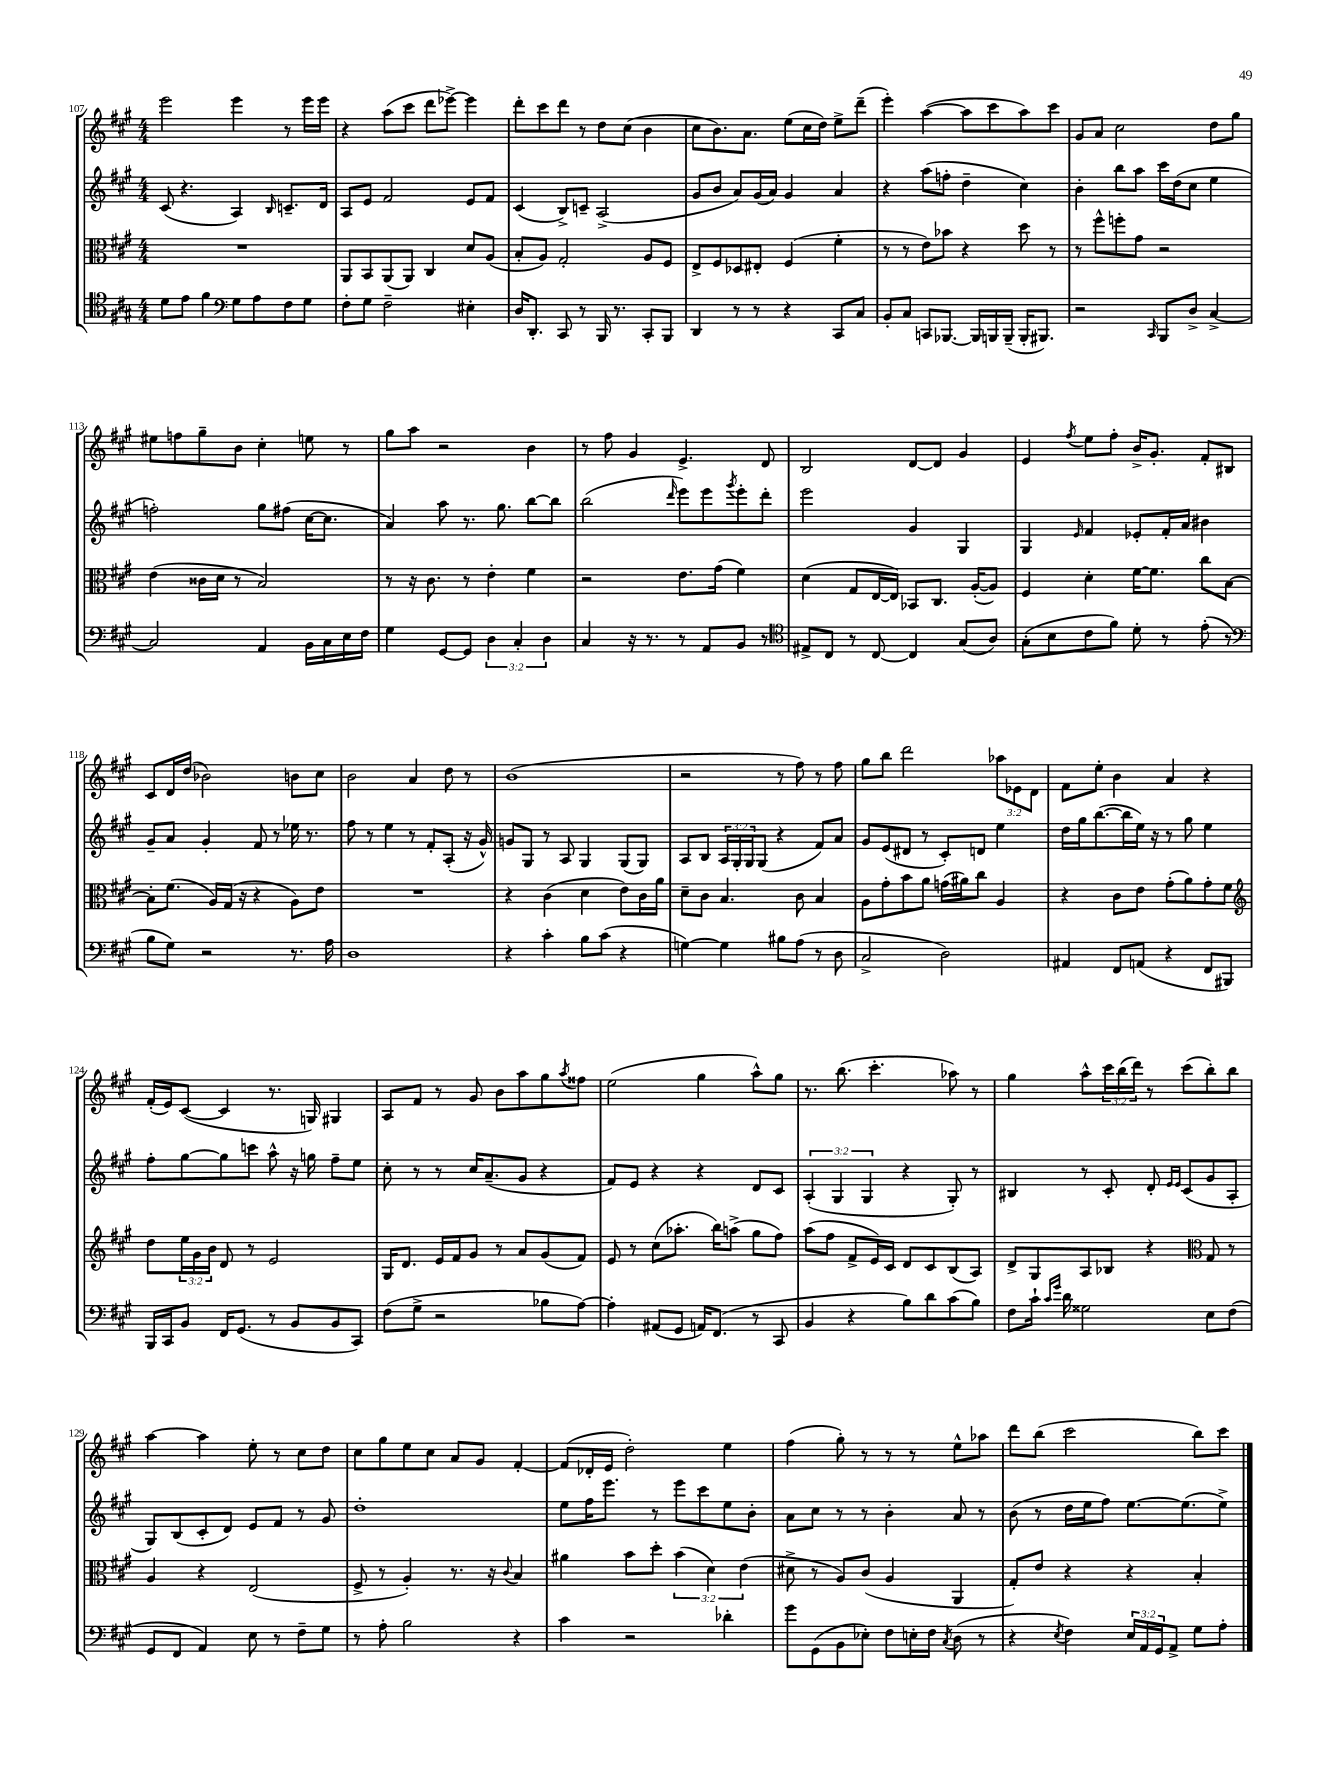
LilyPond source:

<<
\new StaffGroup <<
\new Staff = "s0" {
    \clef treble \key a \major \numericTimeSignature \time 4/4 \override Staff.TupletNumber.text = #tuplet-number::calc-fraction-text
    e'''2 e'''4 r8 e'''16 e'''16 |
    r4 a''8( cis'''8 d'''8 ees'''8~->) ees'''4 |
    d'''8-. cis'''8 d'''8 r8 d''8 cis''8( b'4 |
    cis''8 b'8.) a'8. e''8( cis''16 d''16) e''8-> d'''8--( |
    e'''4-.) a''4~( a''8 cis'''8 a''8) cis'''8 |
    gis'8 a'8 cis''2 d''8 gis''8 |
    eis''8 f''8 gis''8-- b'8 cis''4-. e''8 r8 |
    gis''8 a''8 r2 b'4 |
    r8 fis''8 gis'4 e'4.-> d'8 |
    b2 d'8~ d'8 gis'4 |
    e'4 \acciaccatura { fis''8 } e''8 fis''8-. b'16-> gis'8.-. fis'8-. bis8 |
    cis'8 d'16 d''16( bes'2) b'8 cis''8 |
    b'2 a'4 d''8 r8 |
    b'1( |
    r2 r8 fis''8) r8 fis''8 |
    gis''8 b''8 d'''2 \tuplet 3/2 { aes''8 ees'8 d'8 } |
    fis'8 e''8-. b'4 a'4 r4 |
    fis'16-.( e'16) cis'8~( cis'4 r8. g16) gis4 |
    a8 fis'8 r8 gis'8 b'8 a''8 gis''8 \acciaccatura { a''8 } fisis''8 |
    e''2( gis''4 a''8-^) gis''8 |
    r8. b''8.( cis'''4.-. aes''8) r8 |
    gis''4 a''8-^ \tuplet 3/2 { cis'''16 b''16( d'''16) } r8 cis'''8( b''8-.) b''8 |
    a''4~ a''4 e''8-. r8 cis''8 d''8 |
    cis''8 gis''8 e''8 cis''8 a'8 gis'8 fis'4~-. |
    fis'8( des'16-. e'16 d''2-.) e''4 |
    fis''4( gis''8-.) r8 r8 r8 e''8-^ aes''8 |
    d'''8 b''8( cis'''2 b''8) cis'''8 \bar "|." |
}
\new Staff = "s1" {
    \clef treble \key a \major \numericTimeSignature \time 4/4 \override Staff.TupletNumber.text = #tuplet-number::calc-fraction-text
    cis'8( r4. a4) \grace { b16 } c'8.-- d'16 |
    a8 e'8 fis'2 e'8 fis'8 |
    cis'4( b8->) c'8-- a2->( |
    gis'8 b'8 a'8) gis'16( a'16) gis'4 a'4 |
    r4 a''8( f''8-. d''4-- cis''4) |
    b'4-. b''8 a''8 cis'''16 d''16( cis''8 e''4 |
    f''2-.) gis''8 fis''8( cis''16~ cis''8. |
    a'4) a''8 r8. gis''8. b''8~ b''8 |
    b''2( \grace { d'''16 } e'''8) e'''8 \acciaccatura { gis'''8 } e'''8-. d'''8-. |
    e'''2 gis'4 gis4 |
    gis4 \grace { e'16 } fis'4 ees'8-. fis'16-. a'16 bis'4 |
    gis'8-- a'8 gis'4-. fis'8 r8 ees''16 r8. |
    fis''8 r8 e''4 r8 fis'8-. a8-.( r16 gis'16-^) |
    g'8 gis8 r8 a8 gis4 gis8( gis8) |
    a8 b8 \tuplet 3/2 { a16 gis16-. gis16 } gis8( r4 fis'8) a'8 |
    gis'8 e'8( dis'8 r8 cis'8-.) d'8 e''4 |
    d''16 gis''16 b''8.~( b''16 e''16) r16 r8 gis''8 e''4 |
    fis''8-. gis''8~ gis''8 c'''8 a''8-^ r16 g''16 fis''8-- e''8 |
    cis''8-. r8 r8 cis''16 a'8.--( gis'8 r4 |
    fis'8) e'8 r4 r4 d'8 cis'8 |
    \tuplet 3/2 { a4-.( gis4 gis4 } r4 gis8-.) r8 |
    bis4 r8 cis'8-. d'8-. \grace { e'16 e'16 } cis'8( gis'8 a8-. |
    gis8) b8( cis'8-. d'8) e'8 fis'8 r8 gis'8 |
    d''1-. |
    e''8 fis''16 e'''8. r8 e'''8 cis'''8 e''8 b'8-. |
    a'8 cis''8 r8 r8 b'4-. a'8 r8 |
    b'8( r8 d''16 e''16 fis''8) e''8.~ e''8.( e''8->) \bar "|." |
}
\new Staff = "s2" {
    \clef alto \key a \major \numericTimeSignature \time 4/4 \override Staff.TupletNumber.text = #tuplet-number::calc-fraction-text
    R1 |
    a,8 b,8 a,8( a,8) cis4 d'8 a8( |
    b8-. a8) gis2-. a8 fis8 |
    e8-> fis8 des8 eis8-. fis4( fis'4-. |
    r8 r8 e'8) bes'8 r4 d''8 r8 |
    r8 fis''8-^ f''8-. gis'8 r2 |
    e'4( cisis'16 d'16 r8 b2) |
    r8 r16 cis'8. r8 e'4-. fis'4 |
    r2 e'8. gis'16( fis'4) |
    d'4( gis8 e16~ e16) bes,8 cis8. a16~-.( a8) |
    fis4 d'4-. fis'16~ fis'8. cis''8 b8~ |
    b8-. fis'8.( a16) gis16( r16 r4 a8) e'8 |
    R1 |
    r4 cis'4( d'4 e'8) cis'16 a'16 |
    d'8-- cis'8 b4. cis'8 b4 |
    a8 gis'8-. b'8 a'8 g'16( ais'16) cis''8 a4 |
    r4 cis'8 e'8 gis'8-.( a'8) gis'8-. fis'8 |
    \clef treble d''8 \tuplet 3/2 { e''16 gis'16 b'16 } d'8 r8 e'2 |
    gis16 d'8. e'16 fis'16 gis'8 r8 a'8 gis'8( fis'8) |
    e'8 r8 cis''8( aes''8.-. b''16) a''8->( gis''8 fis''8) |
    a''8( fis''8 fis'8-> e'16) cis'16 d'8 cis'8 b8( a8) |
    d'8-> gis8 a8 bes8 r4 \clef alto gis8 r8 |
    a4 r4 e2( |
    fis8-> r8 a4-.) r8. r16 \appoggiatura { cis'8 } b4 |
    ais'4 b'8 d''8-. \tuplet 3/2 { b'4( d'4) e'4( } |
    dis'8-> r8 a8) cis'8( a4 a,4 |
    gis8-.) e'8 r4 r4 b4-. \bar "|." |
}
\new Staff = "s3" {
    \clef tenor \key a \major \numericTimeSignature \time 4/4 \override Staff.TupletNumber.text = #tuplet-number::calc-fraction-text
    d'8 e'8 fis'4 \clef bass gis8 a8 fis8 gis8 |
    fis8-. gis8 fis2-- eis4-. |
    d16 d,8.-. cis,8 r8 b,,16 r8. cis,8-. b,,8 |
    d,4 r8 r8 r4 cis,8 cis8 |
    b,8-. cis8 c,8 bes,,8.~ bes,,16 b,,16 b,,16--( b,,16-. bis,,8.) |
    r2 \grace { cis,16 } b,,8 d8-> cis4~-> |
    cis2 a,4 b,16 cis16 e16 fis16 |
    gis4 gis,8~ gis,8 \tuplet 3/2 { d4 cis4-. d4 } |
    cis4 r16 r8. r8 a,8 b,8 r8 |
    \clef tenor eis8-> cis8 r8 cis8~ cis4 gis8( a8) |
    gis8-.( b8 cis'8 fis'8) d'8-. r8 e'8-.( r8 |
    \clef bass b8 gis8) r2 r8. a16 |
    d1 |
    r4 cis'4-. b8 cis'8( r4 |
    g4~) g4 bis8 a8( r8 d8 |
    cis2-> d2) |
    ais,4 fis,8 a,8( r4 fis,8 bis,,8) |
    b,,16 cis,16 b,8 fis,16 gis,8.( r8 b,8 b,8 cis,8) |
    fis8( gis8-> r2 bes8 a8~) |
    a4-. ais,8( gis,8 a,16) fis,8.( r8 cis,8 |
    b,4 r4 b8) d'8 cis'8( b8) |
    fis8 cis'16-! \grace { cis'16 gis'16 } d'16 gisis2 e8 fis8( |
    gis,8 fis,8 a,4) e8 r8 fis8-- gis8 |
    r8 a8-. b2 r4 |
    cis'4 r2 des'4-. |
    gis'8 gis,8( b,8 ees8-.) fis8 e16-. fis16 \acciaccatura { cis8 } d8( r8 |
    r4 \acciaccatura { e8 } fis4) \tuplet 3/2 { e16 a,16 gis,16 } a,8-> gis8 a8-. \bar "|." |
}
>>
>>
\layout { \context { \Score currentBarNumber = #107 } }
